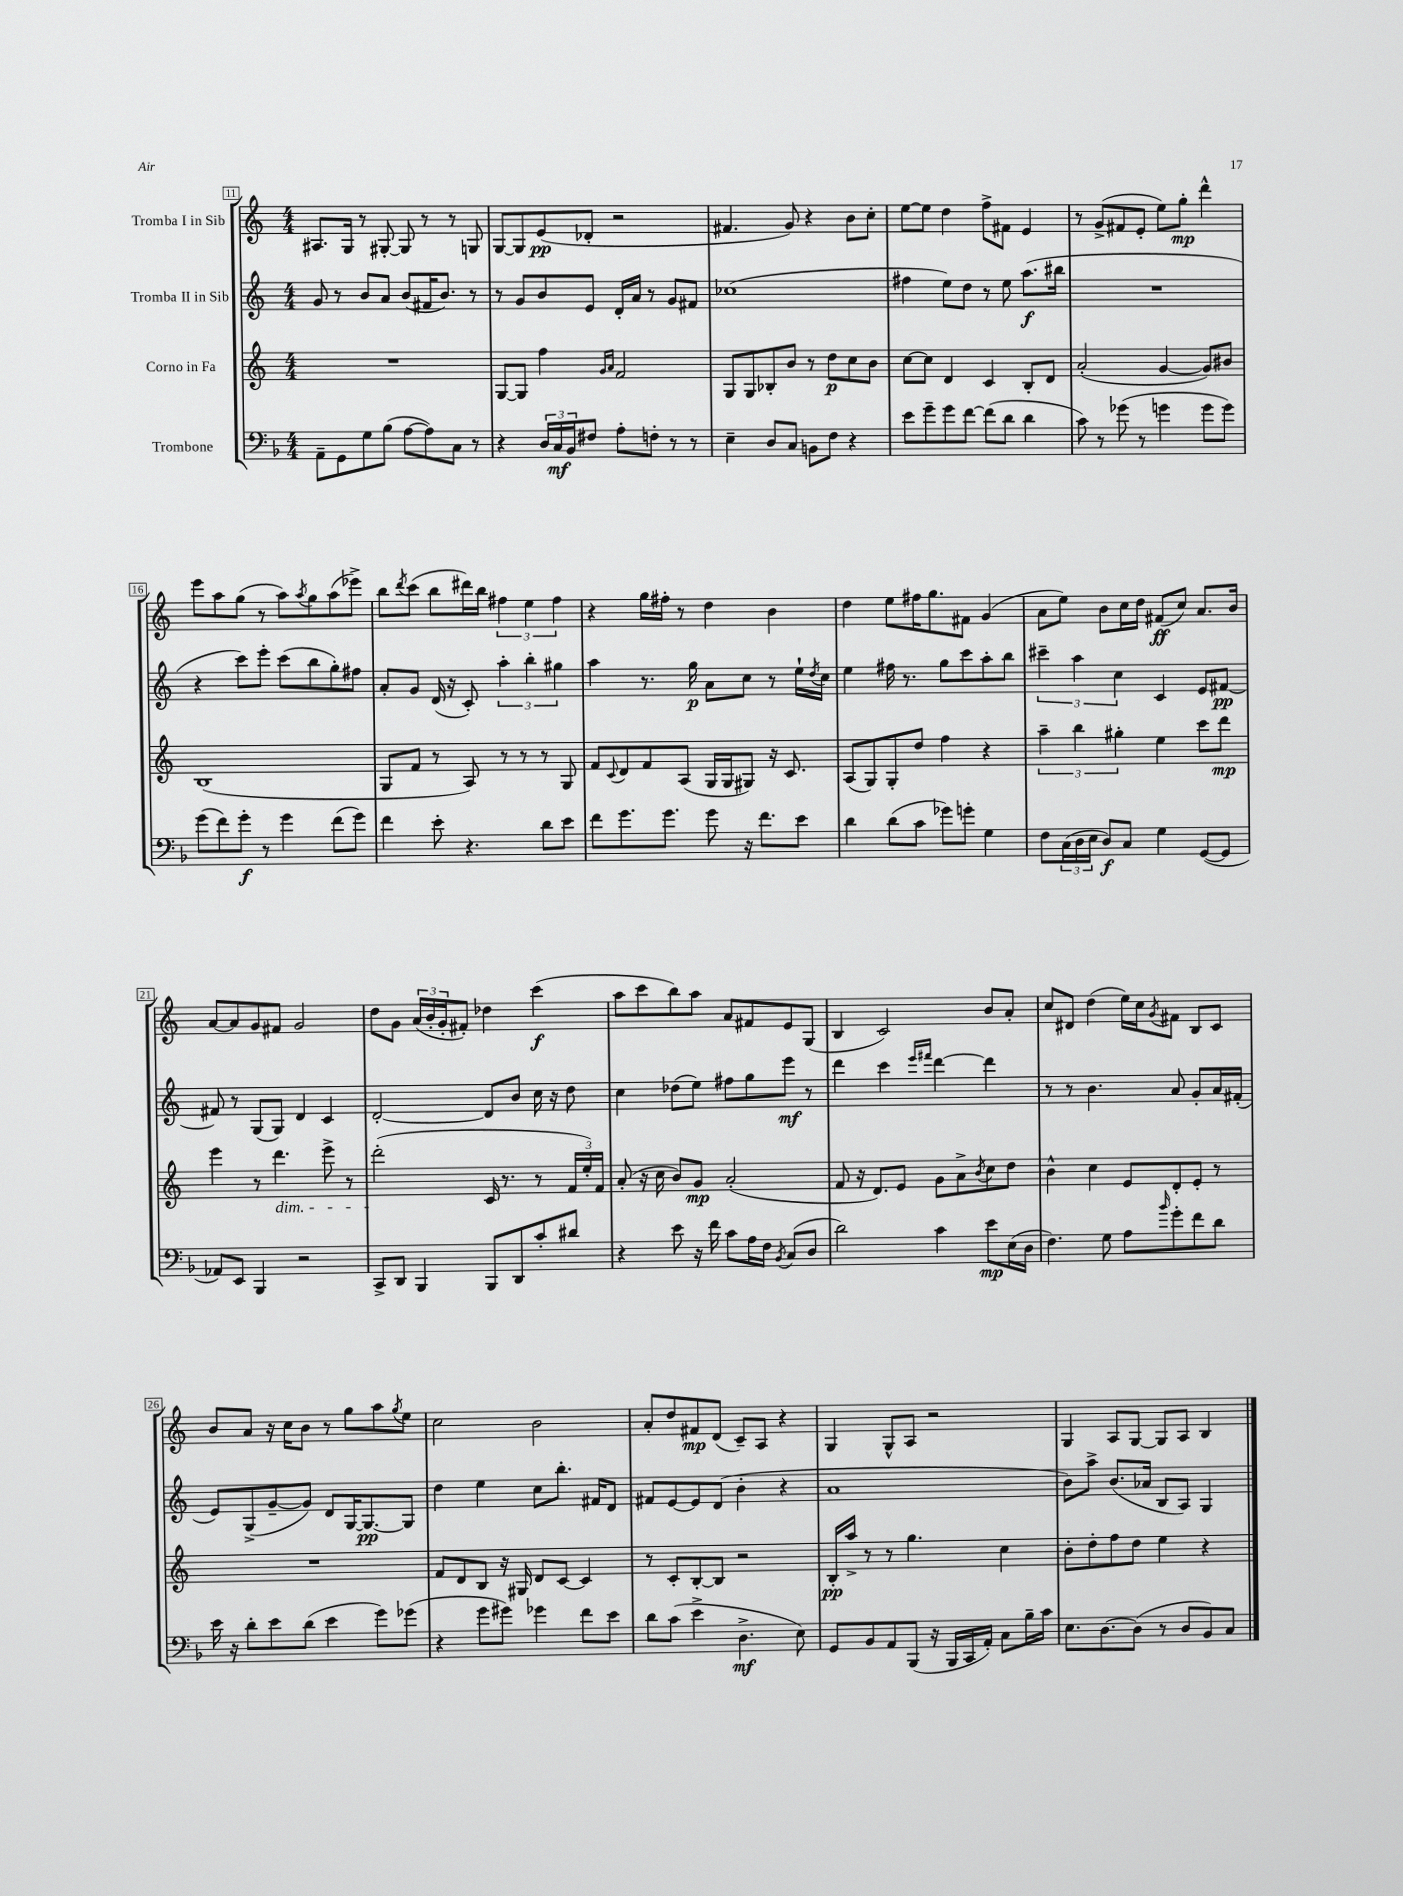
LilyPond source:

<<
\new StaffGroup <<
\new Staff = "s0" \with { instrumentName = "Tromba I in Sib" } {
    \clef treble \key c \major \numericTimeSignature \time 4/4
    ais8. g16 r8 gis8~-. gis8 r8 r8 g8 |
    g8~ g8 e'8\pp( des'8-. r2 |
    fis'4. g'8) r4 b'8 c''8-. |
    e''8~ e''8 d''4 f''8-> fis'8 e'4 |
    r8 g'8->( fis'8 e'8-. e''8) g''8-.\mp d'''4-^ |
    e'''8 a''8 g''8( r8 a''8) \acciaccatura { a''8 } g''8 a''8( ees'''8->) |
    b''8 \acciaccatura { d'''8 } c'''8( b''8 dis'''16) b''16 \tuplet 3/2 { fis''4 e''4 fis''4 } |
    r4 g''16 fis''16-. r8 d''4 b'4 |
    d''4 e''8 fis''16 g''8. fis'8 g'4( |
    a'8 e''8) b'8 c''16 d''16 fis'8\ff( c''8) a'8. b'16 |
    a'8~ a'8 g'8 fis'8 g'2 |
    d''8 g'8 \tuplet 3/2 { a'16( b'16-. g'16-. } fis'8-.) des''4 c'''4\f( |
    a''8 c'''8 b''8) a''8 a'8 fis'8 e'8 g8( |
    b4 c'2) b'8 a'8-. |
    c''8 dis'8 d''4( e''16) c''16 \acciaccatura { g'8 } fis'8 b8 c'8 |
    b'8 a'8 r16 c''16 b'8 r8 g''8 a''8 \acciaccatura { g''8 } e''8 |
    c''2 b'2 |
    a'8-. d''8 fis'8\mp d'8( c'8--) a8 r4 |
    g4 g8-^ a8 r2 |
    g4 a8 g8~ g8 a8 b4 \bar "|." |
}
\new Staff = "s1" \with { instrumentName = "Tromba II in Sib" } {
    \clef treble \key c \major \numericTimeSignature \time 4/4
    g'8 r8 b'8 a'8 b'8( fis'16 b'8.) r8 |
    r8 g'8 b'8 e'8 d'16-. a'16 r8 g'8 fis'8 |
    ces''1( |
    fis''4 e''8) d''8 r8 e''8 a''8.\f( bis''16 |
    R1 |
    r4 c'''8) e'''8-. c'''8( b''8 g''8-.) fis''8 |
    a'8-. g'8 d'16( r16 c'8-.) \tuplet 3/2 { a''4-. b''4-. gis''4 } |
    a''4 r8. g''16\p a'8 c''8 r8 e''16-! \acciaccatura { d''8 } c''16 |
    e''4 fis''16 r8. g''8 c'''8 a''8-. b''8 |
    \tuplet 3/2 { cis'''4-- a''4 c''4 } c'4 e'8 fis'8~\pp |
    fis'8 r8 g8( g8) d'4 c'4 |
    d'2~-. d'8 b'8 c''16 r16 d''8 |
    c''4 des''8( e''8) fis''8 g''8 e'''8\mf r8 |
    d'''4 c'''4 \grace { e'''16 fis'''16 } d'''4~ d'''4 |
    r8 r8 b'4. a'8 g'8-. a'16 fis'16-.( |
    e'8) g8->( g'8~-- g'8) d'8 g16~ g8.~\pp g8 |
    d''4 e''4 c''8 b''8.-. fis'16 d'8 |
    fis'8 e'8~ e'8 d'8( b'4-. r4 |
    a'1 |
    b'8) a''8-> b'8.( aes'16 b8 a8) g4 \bar "|." |
}
\new Staff = "s2" \with { instrumentName = "Corno in Fa" } {
    \clef treble \key c \major \numericTimeSignature \time 4/4
    R1 |
    g8~ g8 f''4 \grace { g'16 a'16 } f'2 |
    g8 g8 bes8-. b'8 r8 d''8\p c''8 b'8 |
    c''8~ c''8 d'4 c'4 b8-. d'8 |
    a'2-.( g'4~ g'8) bis'8 |
    b1( |
    g8 f'8 r8 a8) r8 r8 r8 g8 |
    f'8 \appoggiatura { c'8 } d'8 f'8 a8( g16 g16 gis8) r16 c'8. |
    a8( g8) g8-. d''8 f''4 r4 |
    \tuplet 3/2 { a''4-- b''4 gis''4-. } e''4 c'''8 d'''8\mp |
    e'''4 r8 d'''4.\dim e'''8-> r8 |
    d'''2-.\!( c'16 r8. r8 \tuplet 3/2 { f'16 e''16-.) f'16 } |
    a'8-.( r16 c''16 b'8) g'8\mp a'2-.( |
    f'8 r16 d'8.) e'8 g'8 a'8-> \acciaccatura { b'8 } c''8 d''8 |
    b'4-^ c''4 e'8 d'8-. e'8-. r8 |
    R1 |
    f'8 d'8 b8 r16 gis16 d'8 c'8~ c'4 |
    r8 c'8-. b8~-. b8 r2 |
    b16-.\pp a''16-> r8 r8 g''4. c''4 |
    b'8-. d''8-. f''8 d''8 e''4 r4 \bar "|." |
}
\new Staff = "s3" \with { instrumentName = "Trombone" } {
    \clef bass \key f \major \numericTimeSignature \time 4/4
    a,8-- g,8 g8 bes8( a8~ a8) c8 r8 |
    r4 \tuplet 3/2 { d16 c16\mf bes,16 } fis8 a8-. f8-. r8 r8 |
    e4-- d8 c8 b,8 f8 r4 |
    e'8 g'8-- g'8 f'8~ f'8( d'8 d'4 |
    c'8) r8 ges'8( r8 g'4 g'8 g'8) |
    g'8( f'8) g'8-.\f r8 g'4 f'8( g'8) |
    f'4 e'8-. r4. d'8 e'8 |
    f'8 g'8. g'8. g'8 r16 f'8. e'8 |
    d'4 d'8( c'8 ges'8) g'8-. g4 |
    f8 \tuplet 3/2 { c16( d16 e16 } d8\f) c8 g4 g,8~( g,8 |
    aes,8) e,8 bes,,4 r2 |
    c,8-> d,8 bes,,4 bes,,8 d,8 c'8-. dis'8 |
    r4 e'8 r16 f'16 c'8 a16 f16 \acciaccatura { bes,8 } c8( d8 |
    d'2) c'4 e'8\mp e16( d16 |
    f4.) g8 a8 \grace { bes'16 } g'8-. f'8 d'8 |
    e'16 r16 d'8-. e'8 d'8( e'4 g'8) ges'8( |
    r4 g'8 gis'8) ges'4 f'8 e'8 |
    d'8 c'8( e'4-> d4.->\mf e8) |
    g,8 bes,8 a,8 bes,,8( r16 bes,,16 c,16 a,16-.) c8 bes16-- c'16 |
    e8. d8.~ d8( r8 d8 bes,8) c8 \bar "|." |
}
>>
>>
\layout { \context { \Score currentBarNumber = #11 \override BarNumber.stencil = #(make-stencil-boxer 0.1 0.3 ly:text-interface::print) } }
